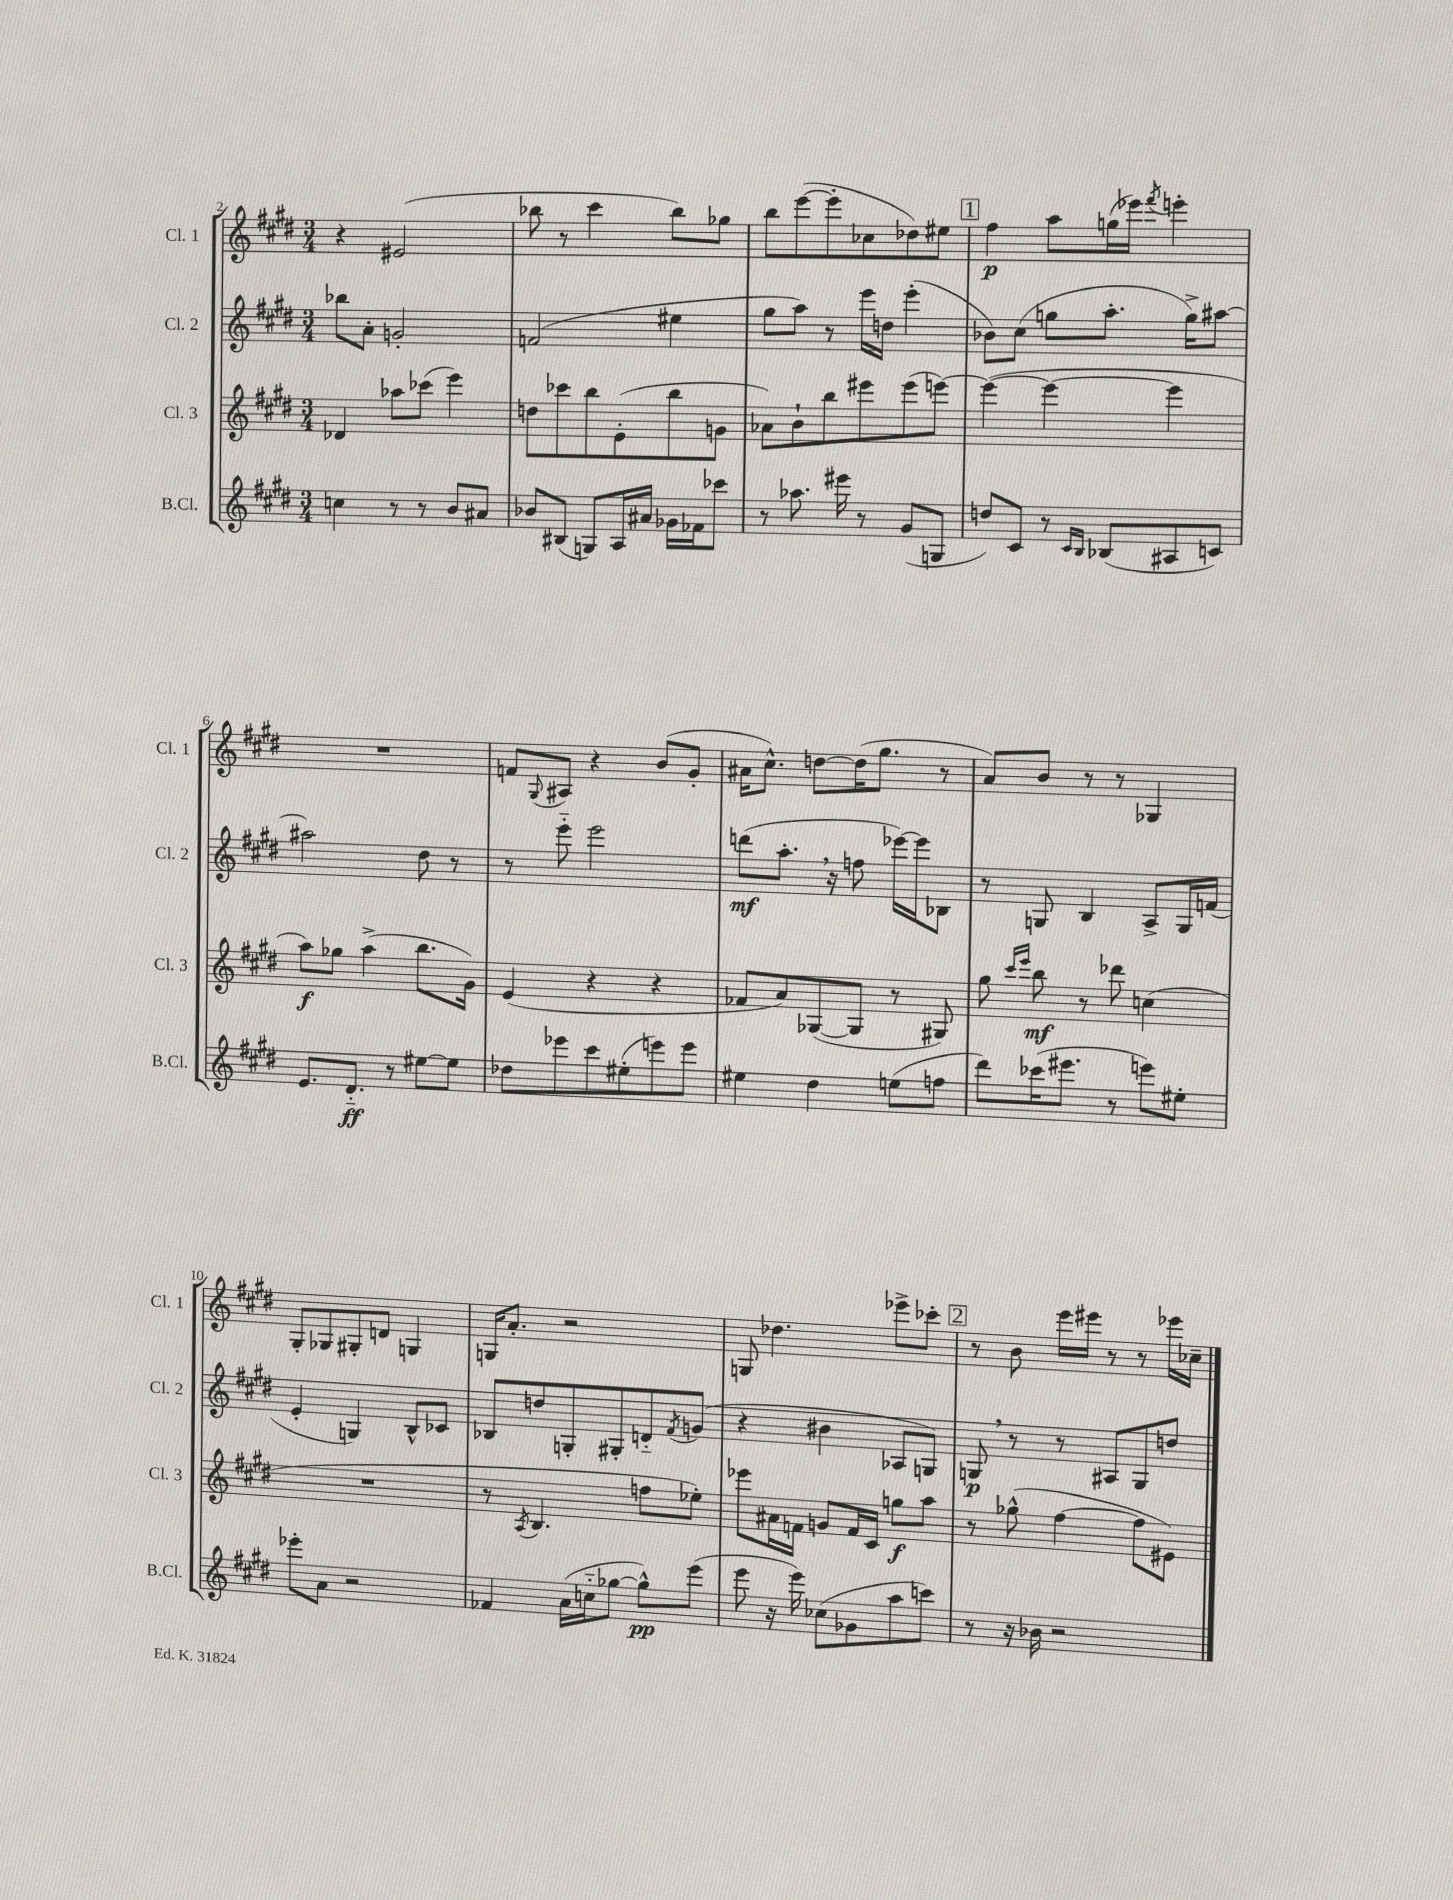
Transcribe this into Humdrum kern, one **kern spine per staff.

**kern	**kern	**kern	**kern
*staff4	*staff3	*staff2	*staff1
*clefG2	*clefG2	*clefG2	*clefG2
*k[f#c#g#d#]	*k[f#c#g#d#]	*k[f#c#g#d#]	*k[f#c#g#d#]
*M3/4	*M3/4	*M3/4	*M3/4
4cc	4d-	8bb-	4r
.	.	8a'	.
8r	8aa-	2g'	(2e#
8r	(8ccc-	.	.
8b	4eee)	.	.
8a#	.	.	.
=	=	=	=
8b-	8dd	(2f	8bb-
(8B#	8ccc-	.	8r
8G)	8bb	.	4ccc#
16A	(8e'	.	.
16a#	.	.	.
16g-	8bb	4ee#	8bb-)
16f-	.	.	.
8ccc-	8g	.	8gg-
=	=	=	=
8r	8a-)	8gg#	8bb
8.aa-	8b`	8aa)	([8eee
.	8bb	8r	8eee']
16eee#	.	.	.
8r	8eee#	16eee	8cc-
.	.	16dd	.
(8g#	(8eee#	(4eee'	8dd-)
8G	[8eee)	.	8ee#
=	=	=	=
8dd)	(4eee_	8b-)	4ff#
8c#	.	(8cc#	.
8r	4eee_	8gg	8aa
16qqc#	.	.	.
16qqB	.	.	.
(8B-	.	8.aa'	(16gg
.	.	.	16eee-)
.	.	.	8qfff#
8A#	4eee]	.	4eee'
.	.	16gg^)	.
8c)	.	[8aa#	.
=	=	=	=
8.e	8aa)	2aa#]	2.r
.	8gg-	.	.
8.d#'~	.	.	.
.	(4aa^	.	.
8r	.	.	.
[8ee#	8.bb	8dd#	.
8ee#]	.	8r	.
.	16g#)	.	.
=	=	=	=
8dd-	(4e	8r	8f
.	.	.	8qqG#
8eee-	.	8eee'~	8A#
8ccc#	4r	2eee	4r
(8ee#'	.	.	.
8eee)	4r	.	(8b
8eee	.	.	8g#'
=	=	=	=
4ee#	8f-	(8ddd	16a#
.	.	.	8.cc#^^)
.	8a)	8.aa'	.
4dd#	([8G-	.	[8dd
.	.	16r	.
.	8G-]	8ff	(16dd]
.	.	.	8.gg#
(8ee	8r	[16eee-)	.
.	.	16eee-]	.
8ff	8G#)	8B-	8r
=	=	=	=
8ddd#)	8gg#	8r	8a)
.	16qqccc#	.	.
.	16qqeee	.	.
(16ccc-	8bb	8G	8b
8.eee#	.	.	.
.	8r	4B	8r
8r	8ddd-	.	8r
8eee)	(4cc	8A^	4G-
8ee#'	.	16G	.
.	.	(16f	.
=	=	=	=
8eee-'	2.r	4e'	8G#'
8a	.	.	8G-
2r	.	4G)	8G#'
.	.	.	8d
.	.	8B^^	4G
.	.	8c-	.
=	=	=	=
4f-	8r	8B-	16G
.	.	.	8.a'
.	8qA	.	.
.	4.B	8dd	.
(16a	.	8G'	2r
16cc'~	.	.	.
[8gg-	.	8G#'	.
8gg-^^])	8ff	8d'~	.
.	.	8qf#	.
(8eee	8ee-')	(8g	.
=	=	=	=
8eee	8eee-	4r	8G
16r	16a#	.	4.dd-
16eee)	16f	.	.
(8cc-	8g	4b#	.
8g-	16f	.	.
.	16c#	.	.
8aa	8gg	8A-	8eee-^
8ccc)	8aa	8G)	8ccc-'
=	=	=	=
8r	8r	8G	8r
16r	(8gg-^^	8r	8b
16b-	.	.	.
2r	[4ff#	8r	16eee
.	.	.	16eee#
.	.	8A#	8r
.	8ff#]	8G	8r
.	8e#)	8dd	16eee-
.	.	.	16cc-~
==	==	==	==
*-	*-	*-	*-
